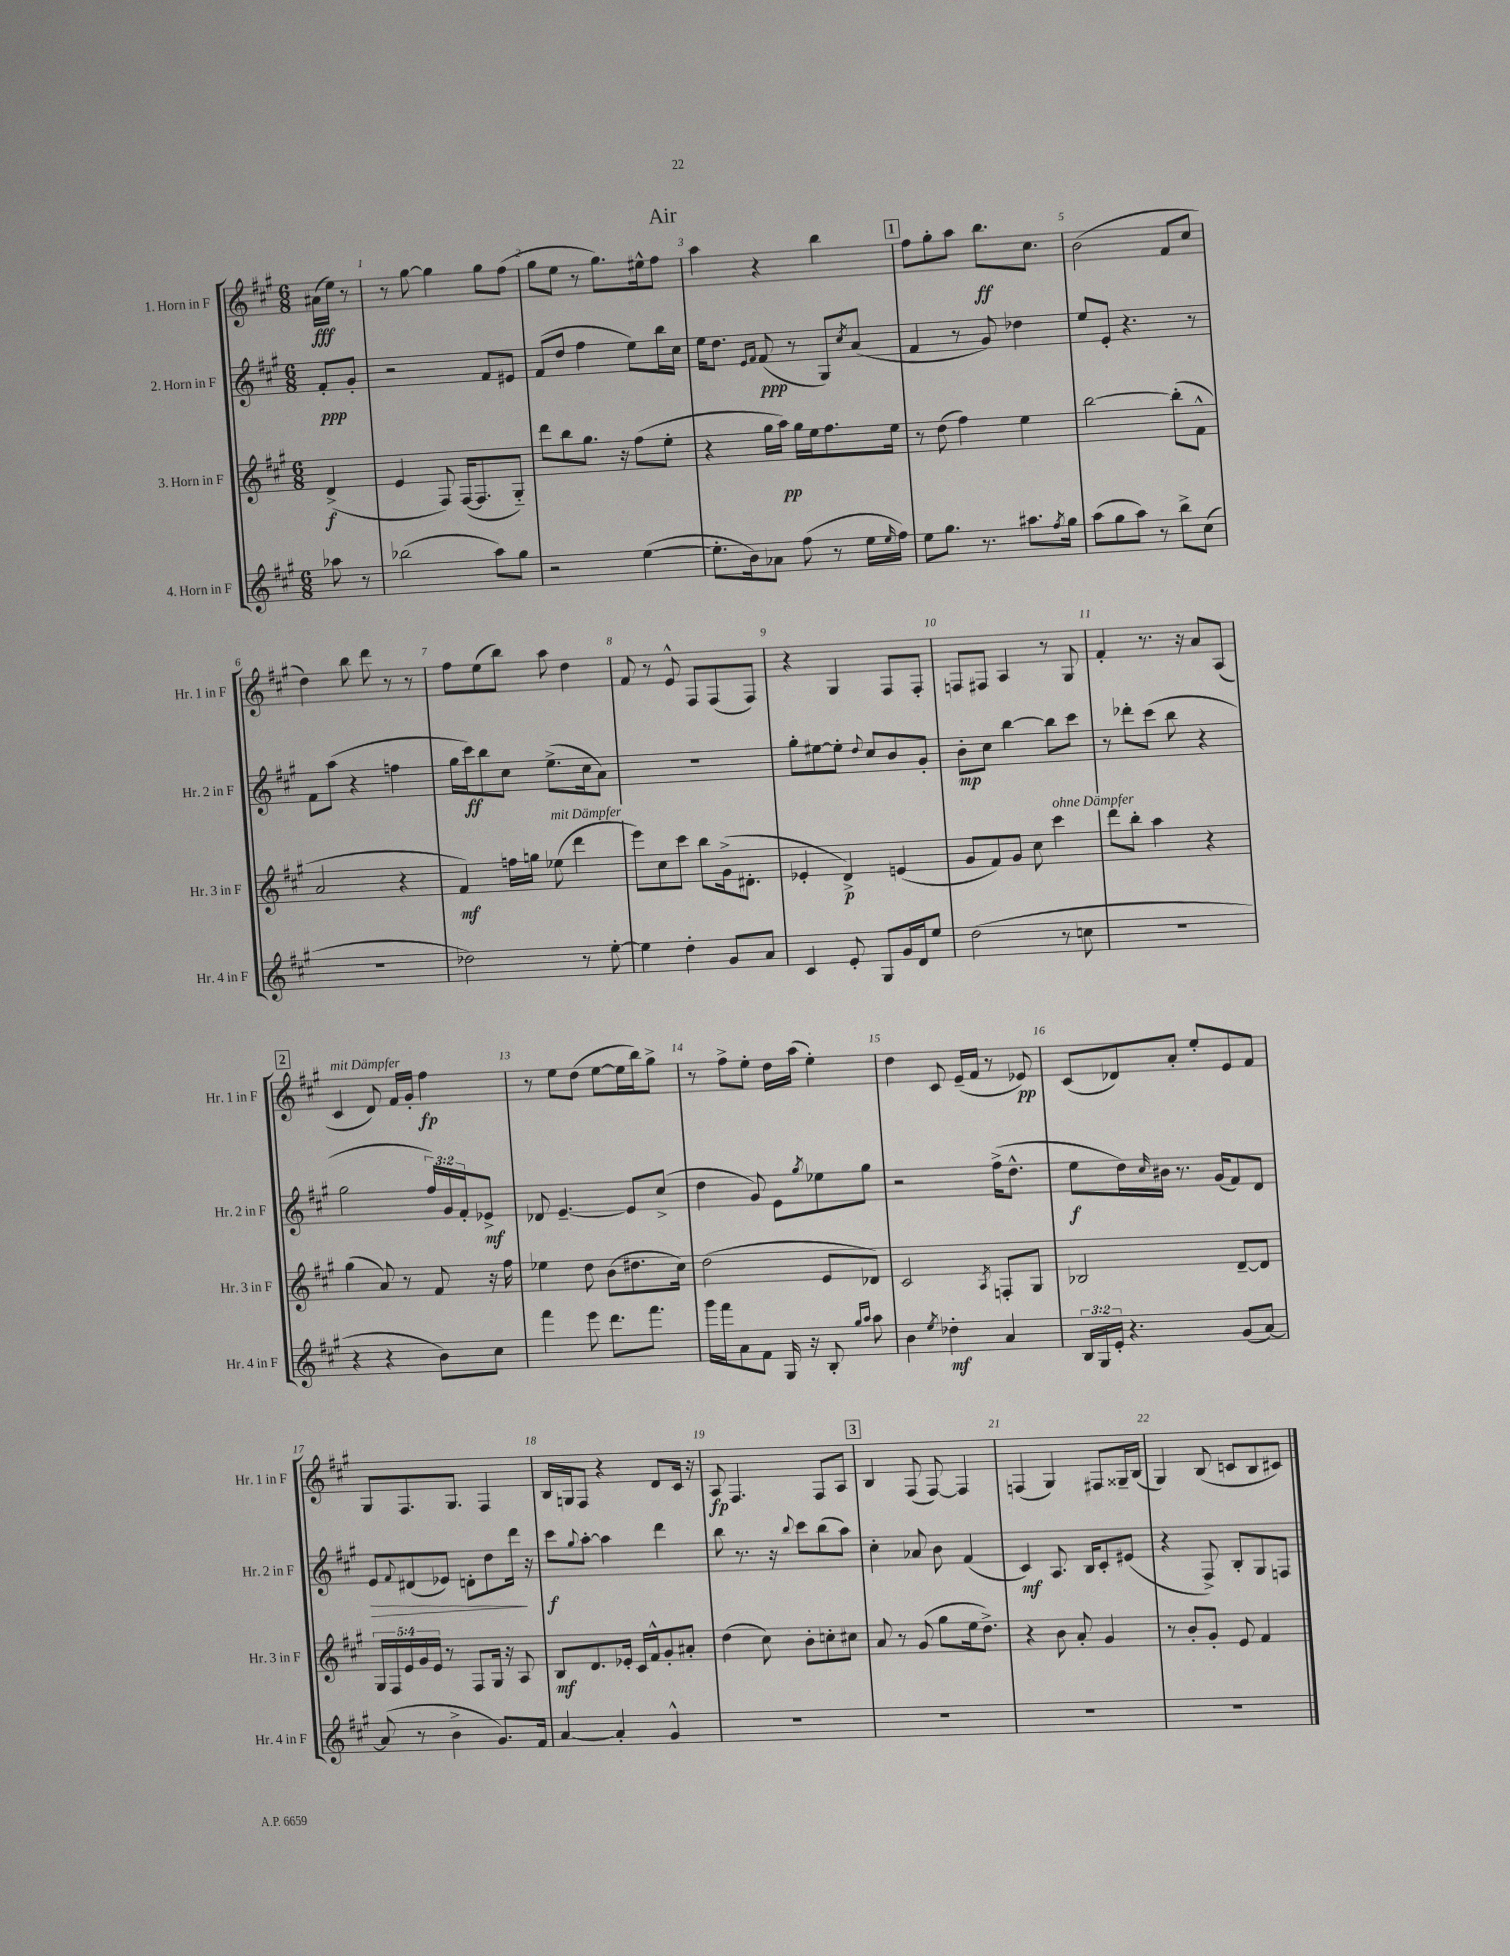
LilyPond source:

\header { title = "Air" }
<<
\new StaffGroup <<
\new Staff = "s0" \with { instrumentName = "1. Horn in F" shortInstrumentName = "Hr. 1 in F" } {
    \clef treble \key a \major \numericTimeSignature \time 6/8 \partial 4
    ais'16\fff( e''16) r8 |
    r8 gis''8~ gis''4 gis''8 fis''8( |
    gis''8 e''8 r8 gis''8.) eis''16-^ fis''8 |
    a''4 r4 b''4 |
    \mark \markup { \box "1" } fis''8 gis''8-. a''8 b''8.\ff cis''8. |
    b'2( fis'8 cis''8 |
    d''4) b''8 d'''8 r8 r8 |
    fis''8 e''8( b''8) a''8 d''4 |
    fis'8 r8 e'8-^ fis8 fis8( fis8) |
    r4 gis4 fis8 fis8-. |
    f8 fis8 a4 r8 gis8 |
    fis'4-. r8. r16 a'8 a8( |
    \mark \markup { \box "2" } cis'4^\markup { \italic "mit Dämpfer" } d'8) fis'16 gis'16-. fis''4\fp |
    r8 e''8 d''8( e''8~ e''16 b''16) gis''8-> |
    r8 fis''8-> e''8-. d''16 a''16( e''4-.) |
    d''4 cis'8 e'16--( fis'16 r8 ees'8\pp) |
    cis'8( des'8) a'8-. e''8-. e'8 fis'8 |
    gis8 fis8. gis8. fis4 |
    b16 g16 fis8 r4 d'8 cis'16 r16 |
    a8\fp fis4. fis8 a8 |
    \mark \markup { \box "3" } b4 fis8( fis8~) fis4 |
    f4( gis4) fis8 gisis16-- b16( |
    gis4) b8( c'8 b8 cis'8) \bar "|." |
}
\new Staff = "s1" \with { instrumentName = "2. Horn in F" shortInstrumentName = "Hr. 2 in F" } {
    \clef treble \key a \major \numericTimeSignature \time 6/8 \override Staff.TupletNumber.text = #tuplet-number::calc-fraction-text \partial 4
    fis'8-.\ppp gis'8-. |
    r2 fis'8 eis'8 |
    fis'8( d''8 fis''4 e''8) b''16 cis''16 |
    e''16 d''8. \grace { e'16 fis'16 } fis'8\ppp( r8 gis8) \acciaccatura { cis''8 } a'8( |
    \mark \markup { \box "1" } fis'4 r8 gis'8) des''4 |
    e''8 e'8-. r4. r8 |
    fis'8 a''8( r4 f''4 |
    gis''16 cis'''16\ff) b''8 cis''8 e''8.->( cis''16 a'8) |
    R2. |
    gis''8-. eis''8~ eis''8-. \appoggiatura { d''8 } cis''8 b'8 gis'8-. |
    b'8-.\mp cis''8 b''4~ b''8 cis'''8 |
    r8 des'''8-. cis'''8( b''8 r4 |
    \mark \markup { \box "2" } gis''2 \tuplet 3/2 { fis''16) gis'16 fis'16-. } ees'8->\mf |
    des'8 e'4.~-- e'8 cis''8->( |
    d''4 gis'8) e'8 \acciaccatura { gis''8 } ees''8 gis''8 |
    r2 fis''16->( d''8.-^ |
    e''8\f d''16) \grace { cis''16 } bis'16 r8. gis'16( fis'8) d'8 |
    e'8\> \appoggiatura { fis'8 } dis'8( ees'8) d'8-. d''8 d'''16\! r16 |
    cis'''8\f \appoggiatura { gis''8 } a''8~-. a''4 d'''4 |
    b''8 r8. r16 \appoggiatura { b''8 } cis'''8 b''8( a''8) |
    \mark \markup { \box "3" } cis''4-. aes'8 b'8 fis'4( |
    cis'4\mf) a8. b16 cis'8-. eis'8( |
    r4 fis8->) b8-. gis8 f8 \bar "|." |
}
\new Staff = "s2" \with { instrumentName = "3. Horn in F" shortInstrumentName = "Hr. 3 in F" } {
    \clef treble \key a \major \numericTimeSignature \time 6/8 \override Staff.TupletNumber.text = #tuplet-number::calc-fraction-text \partial 4
    d'4->\f( |
    e'4 fis8) fis16~( fis8. gis8-_) |
    d'''8 b''8 gis''8. r16 fis''8( e''8-. |
    r4 gis''16 a''16\pp) gis''16 e''16 fis''8. e''16 |
    \mark \markup { \box "1" } r8 d''8( fis''4) e''4 |
    b''2~ b''8-.( fis'8-^ |
    a'2 r4 |
    fis'4\mf) f''16 g''16 ees''8^\markup { \italic "mit Dämpfer" }( d'''4 |
    e'''8) cis''8 cis'''8 b''8 gis'16->( dis'8.-. |
    ees'4-. d'4->\p) e'4( |
    gis'8 fis'8) gis'8 cis''8 cis'''4^\markup { \italic "ohne Dämpfer" } |
    d'''8 b''8-. a''4 r4 |
    \mark \markup { \box "2" } gis''4( a'8) r8 fis'8 r16 fis''16 |
    ees''4 d''8 b'8( dis''8. cis''16) |
    d''2( e'8 des'8) |
    cis'2 \acciaccatura { a8 } f8-. gis8 |
    bes2 d'8~-- d'8 |
    \tuplet 5/4 { gis16 fis16 e'16 gis'16 e'16 } r8 fis8 gis16 r16 a8 |
    b8\mf d'8. ees'16-. cis'16 fis'16-^ gis'8-. ais'8-. |
    d''4( cis''8) b'8-. c''8-. cis''8 |
    \mark \markup { \box "3" } a'8 r8 gis'8( gis''8 e''16 d''8.->) |
    r4 b'8 a'8-. gis'4 |
    r8 b'8-. gis'8-. e'8 fis'4 \bar "|." |
}
\new Staff = "s3" \with { instrumentName = "4. Horn in F" shortInstrumentName = "Hr. 4 in F" } {
    \clef treble \key a \major \numericTimeSignature \time 6/8 \override Staff.TupletNumber.text = #tuplet-number::calc-fraction-text \partial 4
    aes''8 r8 |
    bes''2( a''8) gis''8 |
    r2 e''4~( |
    e''8.-. b'16) aes'8 fis''8( r8 e''16 \grace { e''16 } fis''16) |
    \mark \markup { \box "1" } e''8 gis''8. r8. ais''8. \acciaccatura { fis''8 } gis''16 |
    a''8( gis''8 a''8) r8 b''8-> cis''8( |
    R2. |
    des''2) r8 e''8~-. |
    e''4 d''4-. gis'8 a'8 |
    cis'4 e'8-. gis8 gis'16 d'16 e''8 |
    d''2( r8 c''8 |
    R2. |
    \mark \markup { \box "2" } r4 r4 b'8) cis''8 |
    fis'''4 e'''8 d'''8. fis'''8. |
    gis'''16 fis'''16 a'8 fis'8 gis16 r16 b8-. \grace { gis''16 a''16 } a''8 |
    b'4 \acciaccatura { e''8 } des''4-.\mf a'4 |
    \tuplet 3/2 { b16 gis16 e'16-. } r4. gis'8( a'8~) |
    a'8( r8 b'4-> gis'8.) fis'16 |
    a'4~ a'4-. gis'4-^ |
    R2. |
    \mark \markup { \box "3" } R2. |
    R2. |
    R2. \bar "|." |
}
>>
>>
\layout { \context { \Score \override BarNumber.break-visibility = ##(#f #t #t) barNumberVisibility = #all-bar-numbers-visible } }
